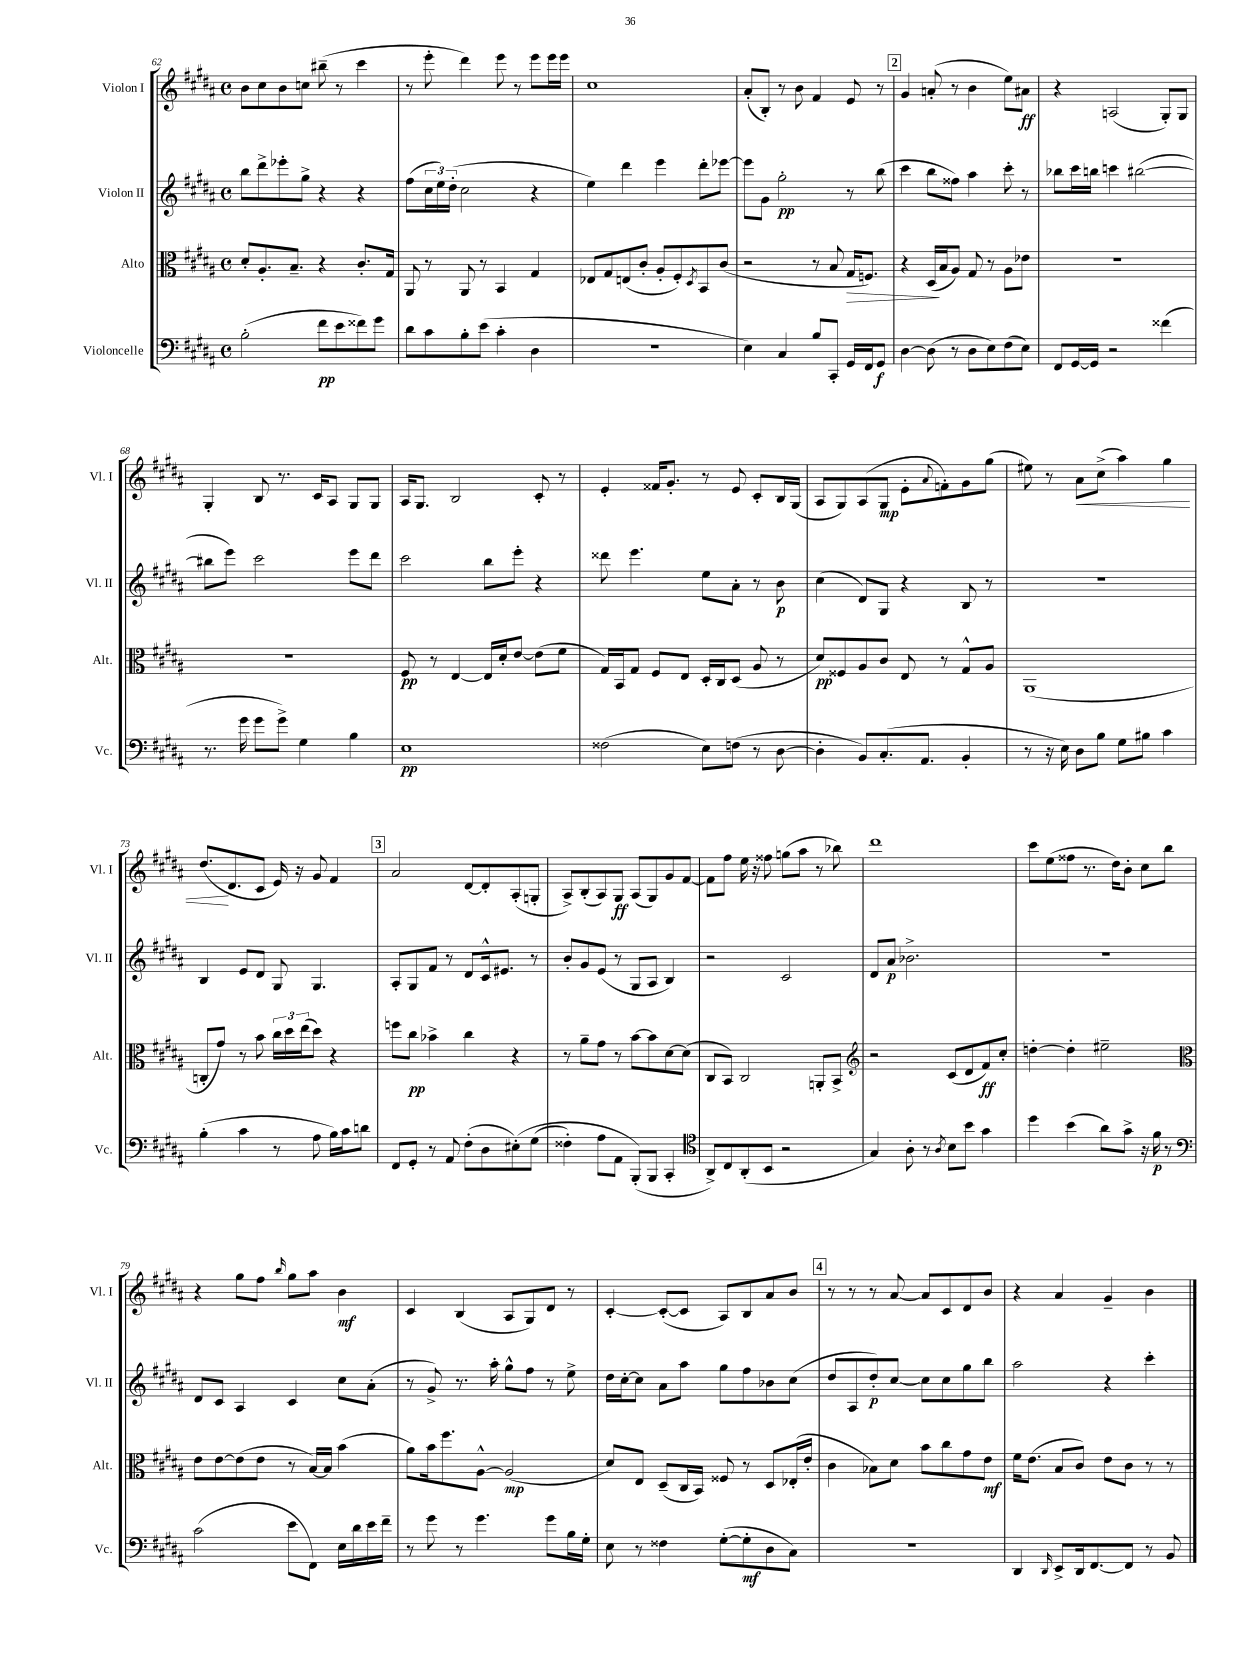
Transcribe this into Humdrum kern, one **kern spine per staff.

**kern	**dynam	**kern	**dynam	**kern	**dynam	**kern	**dynam
*part4	*part4	*part3	*part3	*part2	*part2	*part1	*part1
*staff4	*staff4	*staff3	*staff3	*staff2	*staff2	*staff1	*staff1
*I"Violoncelle	*	*I"Alto	*	*I"Violon II	*	*I"Violon I	*
*I'Vc.	*	*I'Alt.	*	*I'Vl. II	*	*I'Vl. I	*
*clefF4	*	*clefC3	*	*clefG2	*	*clefG2	*
*k[f#c#g#d#a#]	*	*k[f#c#g#d#a#]	*	*k[f#c#g#d#a#]	*	*k[f#c#g#d#a#]	*
*M4/4	*	*M4/4	*	*M4/4	*	*M4/4	*
*met(c)	*	*met(c)	*	*met(c)	*	*met(c)	*
=62	=62	=62	=62	=62	=62	=62	=62
(2B'\	.	8d#'/L	.	8bb\L	.	8b\L	.
.	.	8.A#'/	.	8ddd#^\	.	8cc#\	.
.	.	.	.	8eee-X'\	.	8b\	.
.	.	8.B~/J	.	.	.	.	.
.	.	.	.	8gg#^\J	.	8ccn\J	.
8f#\L	pp	4r	.	4r	.	(8bb#X~\	.
8e\	.	.	.	.	.	8r	.
8f##X\)	.	8.c#'/L	.	4r	.	4ccc#\	.
8g#\J	.	.	.	.	.	.	.
.	.	16G#/Jk	.	.	.	.	.
=63	=63	=63	=63	=63	=63	=63	=63
8d#\L	.	8AA#/	.	(8ff#\L	.	8r	.
8c#\	.	8r	.	24cc#\L	.	8eee'\	.
.	.	.	.	24ee\)	.	.	.
.	.	.	.	(24dd#'\JJ	.	.	.
8B'\	.	8AA#/	.	2cc#\	.	4ddd#\)	.
(8e\J	.	8r	.	.	.	.	.
4c#'\	.	4BB/	.	.	.	8eee\	.
.	.	.	.	.	.	8r	.
4D#\	.	4G#/	.	4r	.	8eee\L	.
.	.	.	.	.	.	16eee\L	.
.	.	.	.	.	.	16eee\JJ	.
=64	=64	=64	=64	=64	=64	=64	=64
1r	.	8E-X/L	.	4ee\)	.	1cc#	.
.	.	8G#/	.	.	.	.	.
.	.	(8En/	.	4ddd#\	.	.	.
.	.	8c#'/J	.	.	.	.	.
.	.	8A#'/L	.	4eee\	.	.	.
.	.	8F#'/)	.	.	.	.	.
.	.	8qD#/	.	.	.	.	.
.	.	8BB/	.	8ddd#'\L	.	.	.
.	.	(8c#/J	.	[8eee-X\J	.	.	.
=65	=65	=65	=65	=65	=65	=65	=65
4E\)	.	2r	.	8eee-\L]	.	(8a#'/L	.
.	.	.	.	8g#\J	.	8B'/J)	.
4C#/	.	.	.	2gg#'\	pp	8r	.
.	.	.	.	.	.	8b\	.
8B/L	.	8r	.	.	.	4f#/	.
8CC#'/J	.	8B/	.	.	.	.	.
!	!	!	!LO:HP:b	!	!	!	!
16GG#/LL	.	16G#/KL	>	8r	.	8e/	.
16FF#/J	.	8.Fn/J)	.	.	.	.	.
8GG#/J	f	.	.	(8bb\	.	8r	.
!!LO:REH:place=s1:t=2
=66	=66	=66	=66	=66	=66	=66	=66
[4D#\	.	4r	.	4ccc#\	.	4g#/	.
(8D#\]	.	(16D#/LL	.	8bb\L	.	(8an'/	.
.	.	16B/J	]	.	.	.	.
8r	.	8A#/J)	.	8ff##X\J)	.	8r	.
8D#\L	.	8G#/	.	4aa#\	.	4b\	.
8E\)	.	8r	.	.	.	.	.
(8F#\	.	8A#\L	.	8ccc#'\	.	8ee\L)	.
8E\J)	.	8e-X\J	.	8r	.	8a#X\J	ff
=67	=67	=67	=67	=67	=67	=67	=67
8FF#/L	.	1r	.	8bb-X\L	.	4r	.
[16GG#/L	.	.	.	16ccc#\L	.	.	.
16GG#/JJ]	.	.	.	16bbn\JJ	.	.	.
2r	.	.	.	4cccn\	.	(2An/	.
.	.	.	.	([2bb#X\	.	.	.
(4f##X\	.	.	.	.	.	8G#'/L)	.
.	.	.	.	.	.	8G#/J	.
!!LO:LB:g=z
=68	=68	=68	=68	=68	=68	=68	=68
8.r	.	1r	.	8bb#X\L]	.	4G#'/	.
.	.	.	.	8eee\J)	.	.	.
16g#\	.	.	.	.	.	.	.
8g#\L	.	.	.	2ccc#\	.	8B/	.
8g#^\J)	.	.	.	.	.	8.r	.
4G#\	.	.	.	.	.	.	.
.	.	.	.	.	.	16c#/KL	.
.	.	.	.	.	.	8A#/J	.
4B\	.	.	.	8eee\L	.	8G#/L	.
.	.	.	.	8ddd#\J	.	8G#/J	.
=69	=69	=69	=69	=69	=69	=69	=69
1E	pp	8F#/	pp	2ccc#\	.	16A#/KL	.
.	.	.	.	.	.	8.G#/J	.
.	.	8r	.	.	.	.	.
.	.	[4E/	.	.	.	2B/	.
.	.	16E/LL]	.	8bb\L	.	.	.
.	.	16d#'/J	.	.	.	.	.
.	.	[8e/J	.	8eee'\J	.	.	.
.	.	(8e\L]	.	4r	.	8c#'/	.
.	.	8f#\J	.	.	.	8r	.
=70	=70	=70	=70	=70	=70	=70	=70
(2F##X\	.	16G#/LL)	.	8ddd##X\	.	4e'/	.
.	.	16BB/J	.	.	.	.	.
.	.	8G#/J	.	4.eee\	.	.	.
.	.	8F#/L	.	.	.	16f##X/KL	.
.	.	.	.	.	.	8.g#'/J	.
.	.	8E/J	.	.	.	.	.
8E\L)	.	16D#'/LL	.	8ee\L	.	8r	.
.	.	16C#/J	.	.	.	.	.
(8Fn\J	.	(8D#/J	.	8a#'\J	.	8e/	.
8r	.	8A#/	.	8r	.	8c#'/L	.
[8D#\	.	8r	.	8b\	p	16B/L	.
.	.	.	.	.	.	(16G#/JJ	.
=71	=71	=71	=71	=71	=71	=71	=71
4D#'\]	.	8d#/L)	pp	(4cc#\	.	8A#/L	.
.	.	8F##X/	.	.	.	8G#/)	.
8BB/L)	.	8A#/	.	8d#/L)	.	(8A#/	.
(8.C#'/	.	8c#/J	.	8G#/J	.	8G#/J	mp
.	.	8E/	.	4r	.	8e'\L	.
8.AA#/J	.	.	.	.	.	.	.
.	.	.	.	.	.	8qqa#/	.
.	.	8r	.	.	.	8fn'\)	.
4BB'/	.	8G#^^/L	.	8B/	.	8g#\	.
.	.	8A#/J	.	8r	.	(8gg#\J	.
=72	=72	=72	=72	=72	=72	=72	=72
8r	.	(1AA#	.	1r	.	8ee#X\)	.
16r	.	.	.	.	.	8r	.
16E\)	.	.	.	.	.	.	.
!	!	!	!	!	!	!	!LO:HP:b
8D#\L	.	.	.	.	.	8a#\L	<
8B\J	.	.	.	.	.	(8cc#^\J	.
8G#\L	.	.	.	.	.	4aa#\)	.
8B#X\J	.	.	.	.	.	.	.
4c#\	.	.	.	.	.	4gg#\	.
!!LO:LB:g=z
=73	=73	=73	=73	=73	=73	=73	=73
(4B'\	.	8Cn'/L	.	4B/	.	(8.dd#/L	.
.	.	8g#/J)	.	.	.	.	.
.	.	.	.	.	.	8.d#/	[
4c#\	.	8r	.	8e/L	.	.	.
.	.	8b\	.	8d#/J	.	8c#/J	.
8r	.	24cc#\LL	.	8G#/	.	16e/)	.
.	.	24dd#\	.	.	.	.	.
.	.	.	.	.	.	16r	.
.	.	(24ee\J	.	.	.	.	.
8A#\	.	8dd#\J)	.	4.G#/	.	8g#/	.
16B\LL)	.	4r	.	.	.	4f#/	.
16c#\J	.	.	.	.	.	.	.
8dn\J	.	.	.	.	.	.	.
!!LO:REH:place=s1:t=3
=74	=74	=74	=74	=74	=74	=74	=74
8FF#/L	.	8ffn\L	.	8A#'/L	.	2a#/	.
8GG#'/J	.	8cc#\J	pp	8G#/	.	.	.
8r	.	4b-X^\	.	8f#/J	.	.	.
8AA#/	.	.	.	8r	.	.	.
(8F#'\L	.	4cc#\	.	8d#/L	.	[8d#/L	.
8D#\	.	.	.	16c#^^/k	.	8d#'/]	.
.	.	.	.	8.e#X/J	.	.	.
(8E#X'\)	.	4r	.	.	.	(8A#'/	.
(8G#\J	.	.	.	8r	.	8Gn'/J	.
=75	=75	=75	=75	=75	=75	=75	=75
4F##X'\)	.	8r	.	8b'/L	.	8A#^/L)	.
.	.	8a#~\L	.	8g#/	.	(8B'/	.
8A#\L	.	8g#\J	.	(8e/J	.	8A#/)	.
8AA#\J	.	8r	.	8r	.	8G#/J	ff
(8BBB'/L)	.	[8b\L	.	8G#/L	.	(8A#/L	.
8BBB/J	.	8b\]	.	8A#/J	.	8G#/)	.
4CC#'/	.	[8d#\	.	4B/)	.	8g#/	.
.	.	(8d#\J]	.	.	.	[8f#/J	.
=76	=76	=76	=76	=76	=76	=76	=76
*clefC4	*	*	*	*	*	*	*
8AA#^/L)	.	8C#/L	.	2r	.	8f#\L]	.
8C#/	.	8BB/J)	.	.	.	8ff#\J	.
(8AA#'/	.	2C#/	.	.	.	16ee\	.
.	.	.	.	.	.	16r	.
8BB/J	.	.	.	.	.	8ff##X\	.
2r	.	.	.	2c#/	.	(8ggn\L	.
.	.	.	.	.	.	8aa#\J	.
.	.	8AAn'/L	.	.	.	8r	.
.	.	8BB^/J	.	.	.	8bb-X\)	.
=77	=77	=77	=77	=77	=77	=77	=77
*	*	*clefG2	*	*	*	*	*
4G#/)	.	2r	.	8d#/L	.	1ddd#	.
.	.	.	.	8a#/J	p	.	.
8A#'\	.	.	.	2.b-X^\	.	.	.
8r	.	.	.	.	.	.	.
8qA#/	.	.	.	.	.	.	.
8B\L	.	(8c#/L	.	.	.	.	.
8b\J	.	8d#/	.	.	.	.	.
4g#\	.	8f#/)	ff	.	.	.	.
.	.	8cc#'/J	.	.	.	.	.
=78	=78	=78	=78	=78	=78	=78	=78
4dd#\	.	[4ddn'\	.	1r	.	8ccc#\L	.
.	.	.	.	.	.	(8ee\	.
(4b\	.	4dd'\]	.	.	.	8ff##X\J	.
.	.	.	.	.	.	8.r	.
8a#\L)	.	2ee#X~\	.	.	.	.	.
.	.	.	.	.	.	16dd#\KL)	.
8g#^\J	.	.	.	.	.	8b'\J	.
16r	.	.	.	.	.	8cc#\L	.
16f#\	p	.	.	.	.	.	.
8r	.	.	.	.	.	8bb\J	.
!!LO:LB:g=z
=79	=79	=79	=79	=79	=79	=79	=79
*clefF4	*	*clefC3	*	*	*	*	*
(2c#\	.	8e\L	.	8d#/L	.	4r	.
.	.	[8e\	.	8c#/J	.	.	.
.	.	(8e\]	.	4A#/	.	8gg#\L	.
.	.	8e\J	.	.	.	8ff#\J	.
.	.	.	.	.	.	16qqbb/	.
8e\L	.	8r	.	4c#/	.	8gg#\L	.
8FF#\J)	.	[16B/LL)	.	.	.	8aa#\J	.
.	.	16B/JJ]	.	.	.	.	.
16E\LL	.	(4b\	.	8cc#\L	.	4b\	mf
16d#\	.	.	.	.	.	.	.
16e\	.	.	.	(8a#'\J	.	.	.
16f#~\JJ	.	.	.	.	.	.	.
=80	=80	=80	=80	=80	=80	=80	=80
8r	.	8a#\L)	.	8r	.	4c#/	.
8g#\	.	16b\k	.	8g#^/)	.	.	.
.	.	8.ff#\	.	.	.	.	.
8r	.	.	.	8.r	.	(4B/	.
4.g#\	.	[8A#^^\J	.	.	.	.	.
.	.	.	.	16aa#'\	.	.	.
.	.	(2A#/]	mp	8gg#^^\L	.	8A#/L	.
.	.	.	.	8ff#\J	.	8G#/)	.
8g#\L	.	.	.	8r	.	8d#/J	.
16B\L	.	.	.	8ee^\	.	8r	.
16G#'\JJ	.	.	.	.	.	.	.
=81	=81	=81	=81	=81	=81	=81	=81
8E\	.	8d#/L)	.	16dd#\LL	.	[4c#'/	.
.	.	.	.	[16cc#'\J	.	.	.
8r	.	8E/J	.	8cc#\J]	.	.	.
4F##X\	.	(8D#~/L	.	8a#\L	.	(8c#'/L_	.
.	.	16C#/L	.	8aa#\J	.	8c#/J]	.
.	.	16BB/JJ)	.	.	.	.	.
([8G#'\L	.	8F##X/	.	8gg#\L	.	8A#/L)	.
8G#'\]	mf	8r	.	8ff#\	.	8B/	.
8D#\	.	8D#/L	.	8b-X\	.	8a#/	.
8C#\J)	.	(16E-X'/L	.	(8cc#\J	.	8b/J	.
.	.	16e'/JJ	.	.	.	.	.
!!LO:REH:place=s1:t=4
=82	=82	=82	=82	=82	=82	=82	=82
1r	.	4c#\	.	8dd#/L	.	8r	.
.	.	.	.	8A#/	.	8r	.
.	.	8B-X\L)	.	8dd#'/)	p	8r	.
.	.	8d#\J	.	[8cc#/J	.	[8a#/	.
.	.	8b\L	.	8cc#\L]	.	8a#/L]	.
.	.	8cc#\	.	8cc#\	.	8c#/	.
.	.	8g#\	.	8gg#\	.	8d#/	.
.	.	8e\J	mf	8bb\J	.	8b/J	.
=83	=83	=83	=83	=83	=83	=83	=83
4DD#/	.	16f#\KL	.	2aa#\	.	4r	.
.	.	(8.e\J	.	.	.	.	.
16qqDD#/	.	.	.	.	.	.	.
8EE^/L	.	8B/L	.	.	.	4a#/	.
16DD#/k	.	8c#/J)	.	.	.	.	.
[8.FF#/	.	.	.	.	.	.	.
.	.	8e\L	.	4r	.	4g#~/	.
8FF#/J]	.	8c#\J	.	.	.	.	.
8r	.	8r	.	4ccc#'\	.	4b\	.
8BB/	.	8r	.	.	.	.	.
==	==	==	==	==	==	==	==
*-	*-	*-	*-	*-	*-	*-	*-
